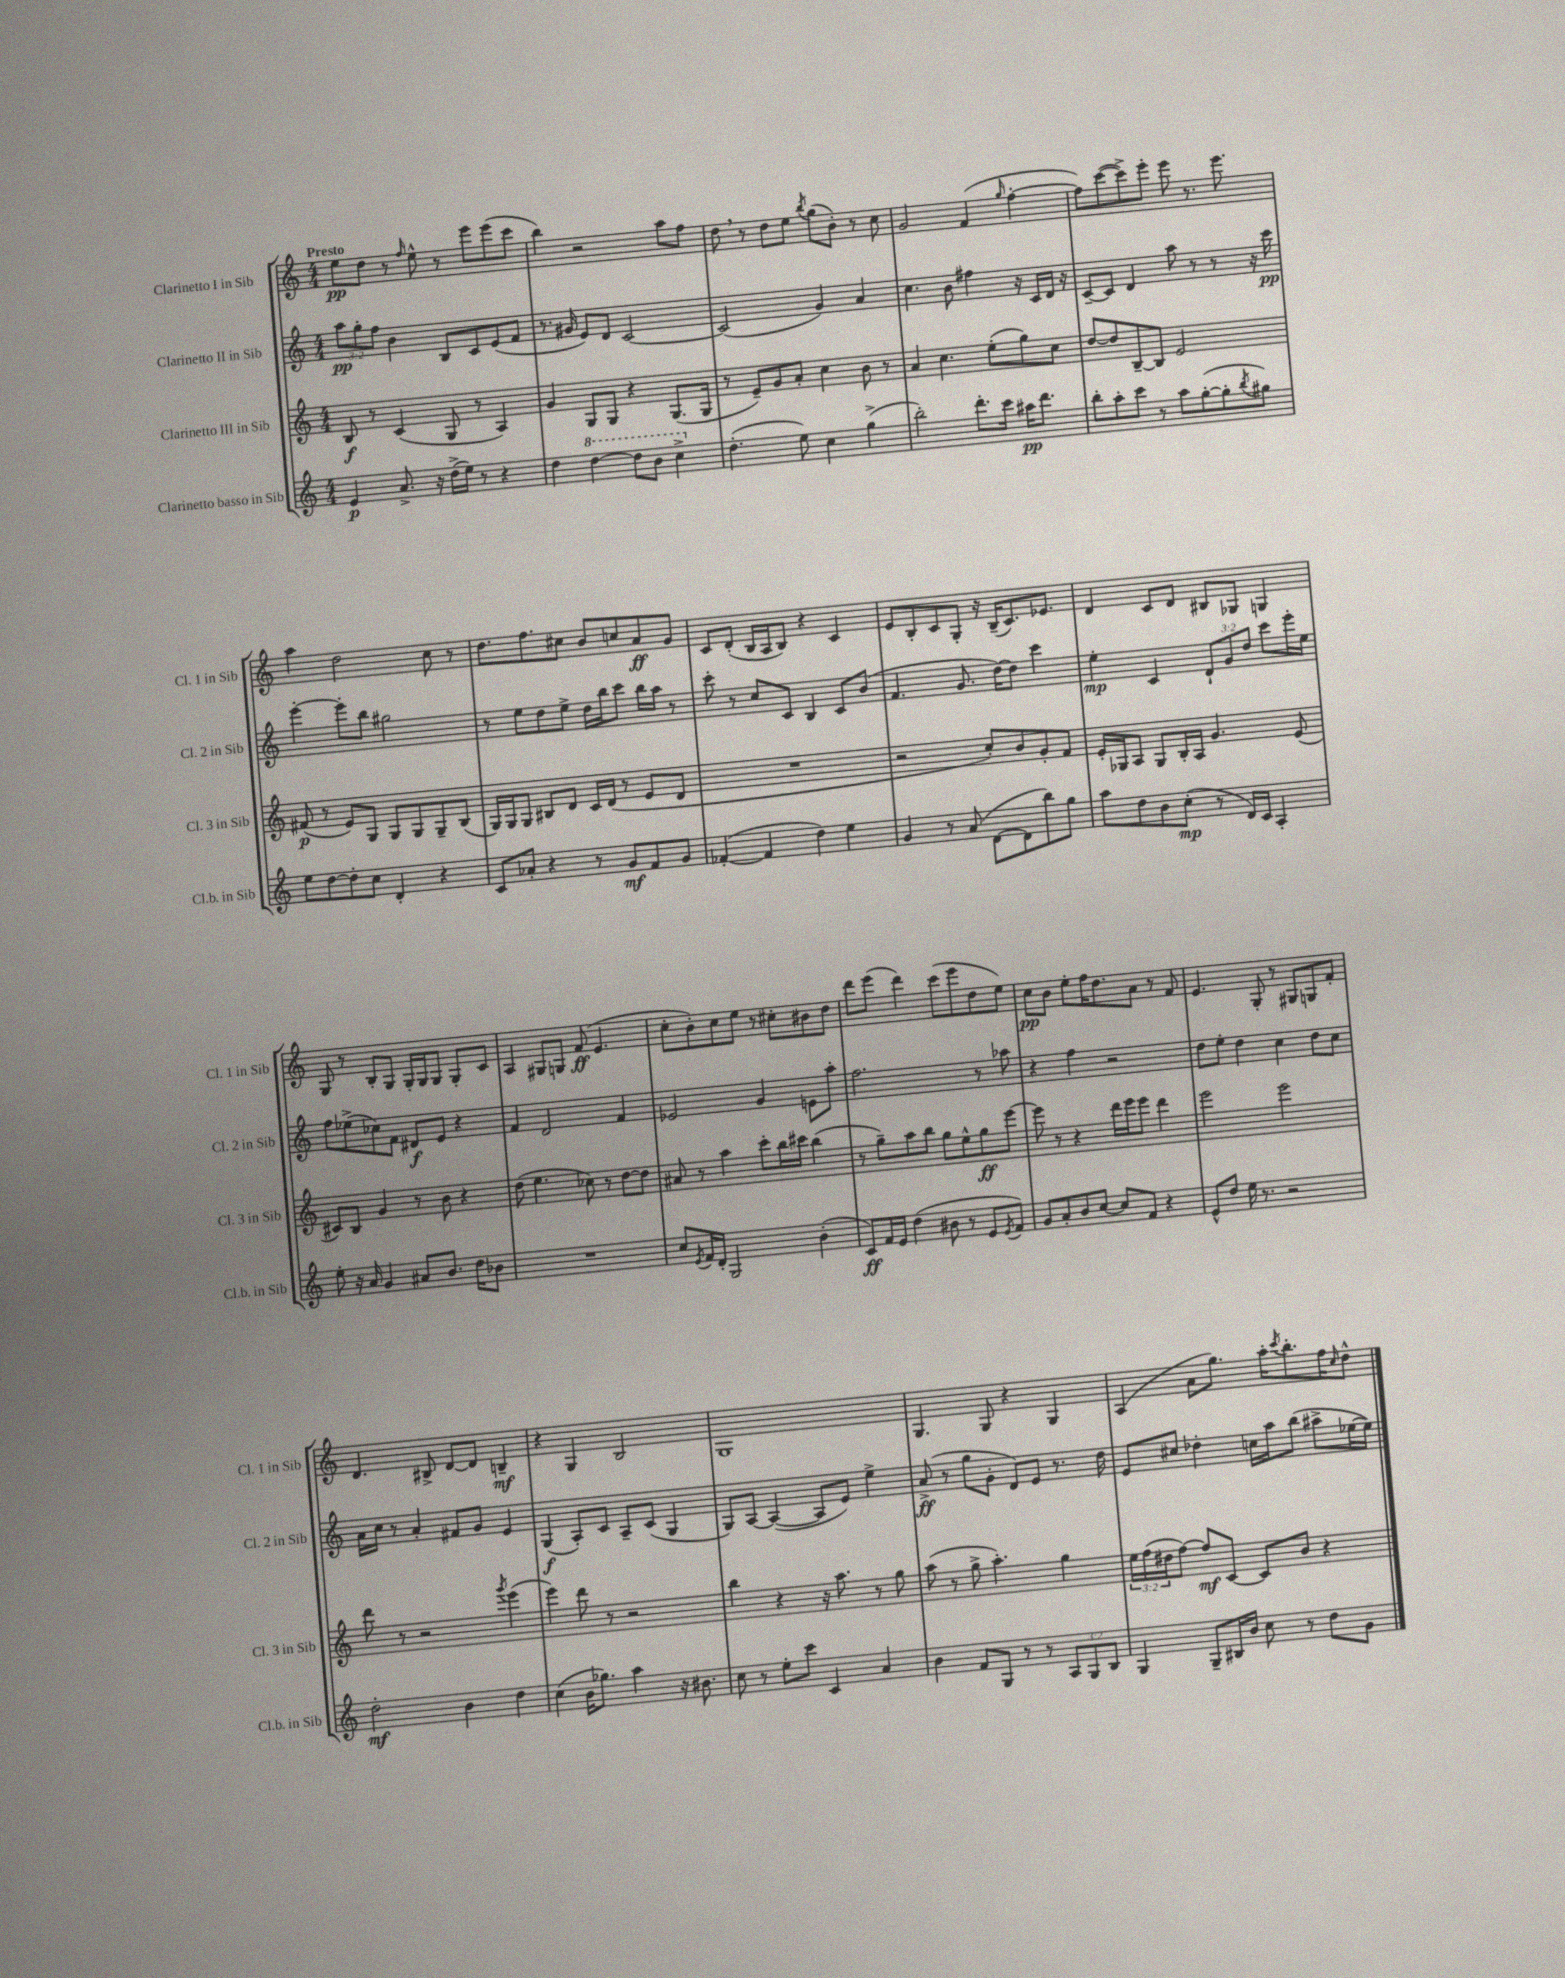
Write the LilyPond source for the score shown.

<<
\new StaffGroup <<
\new Staff = "s0" \with { instrumentName = "Clarinetto I in Sib" shortInstrumentName = "Cl. 1 in Sib" } {
    \clef treble \key c \major \numericTimeSignature \time 4/4 \tempo "Presto"
    e''8\pp d''8 r8 \grace { f''16 } e''8-^ r8 e'''8 e'''8( c'''8 |
    b''4) r2 a''8 f''8 |
    d''8 \breathe r8 d''8 e''8 \acciaccatura { b''8 } g''8( b'8-.) r8 c''8 |
    g'2 f'4( \grace { g''16 } f''4~-. |
    f''8) c'''8~( c'''8->) e'''8-. e'''8 r8. e'''8. |
    a''4 d''2 c''8 r8 |
    d''8. f''8. cis''8 b'8 c''8 a'8\ff g'8 |
    c'8 d'8-.( b16 a16 b8) r4 c'4 |
    e'8 b8-. c'8 g8-. r16 b16--( c'8.) ees'8. |
    d'4 c'8 d'8 bis8 ges8 g4 |
    g8 r8 b8-. g8 g16-. g16 g8 g8-. c'8 |
    a4 gis8 g8 f'8\ff( e'4. |
    c''8-. b'8-.) c''8 e''8 r8 cis''8-. bis'8 d''8 |
    d'''8 e'''8( d'''4) c'''8( e'''8 d''8 e''8) |
    c''8\pp b'8 e''8-. f''16 d''8. a'8 r8 f'8 |
    e'4. g8-. r8 gis8 g8 f'8-. |
    d'4. bis8-> d'8~ d'8 b4--\mf |
    r4 g4 b2 |
    g1 |
    g4. g8 r4 g4 |
    a4( a'8 g''8.) a''16-. \acciaccatura { c'''8 } b''8.-. f''16 \grace { c''16 } d''8-^ \bar "|." |
}
\new Staff = "s1" \with { instrumentName = "Clarinetto II in Sib" shortInstrumentName = "Cl. 2 in Sib" } {
    \clef treble \key c \major \numericTimeSignature \time 4/4 \override Staff.TupletNumber.text = #tuplet-number::calc-fraction-text
    \tuplet 3/2 { a''8\pp g''8-. f''8 } b'4 b8 c'8 e'8( f'8 |
    r8. gis'16 e'8) d'8 c'2~ |
    c'2( g'4) a'4 |
    c''4. b'8 fis''4 r16 c'16 d'16 r16 |
    c'8~-- c'8 d'4 a''8 r8 r8 r16 c'''16\pp |
    e'''4~-. e'''8-. b''8 gis''2 |
    r8 e''8 d''8 e''8-> d''16 b''16 c'''8 b''16 a''16 r8 |
    c'''8-. r8 c''8 c'8 b4 c'8 b'8( |
    f'4. g'8. d''16~) d''8 c'''4 |
    e''4-.\mp c'4 \tuplet 3/2 { d'8-! g'8 d''8 } c'''8 e'''16-. e''16 |
    f''8 ees''8->( ces''8) f'8 dis'8\f e'8 r4 |
    f'4 d'2 f'4 |
    ees'2 g'4 e'8 a''8-. |
    f''2. r8 aes''8 |
    r4 f''4 r2 |
    d''8 e''8-. d''4 c''4 d''8 c''8 |
    a'16 c''16 r8 a'4-. fis'8 g'8 e'4 |
    g4\f( a8-.) c'8 a8-- c'8( g4 |
    g8) a8~ a4~( a8 e'8) e''4-> |
    a'8->\ff( r8 g''8 g'8-. d'8) e'8 r8. d''16 |
    e'8 cis''8 des''4-. c''16 a''16 b''8( ais''8-> ees''16~ ees''16) \bar "|." |
}
\new Staff = "s2" \with { instrumentName = "Clarinetto III in Sib" shortInstrumentName = "Cl. 3 in Sib" } {
    \clef treble \key c \major \numericTimeSignature \time 4/4 \override Staff.TupletNumber.text = #tuplet-number::calc-fraction-text
    b8\f r8 c'4( g8 r8 a4) |
    g'4 g8 g8 r4 g8.( g16 |
    r8 e'8--) g'8 a'8-. c''4 b'8 r8 |
    a'4 c''4. e''8-.( g''8) c''8 |
    d''8~ d''8 b8~-- b8 e'2 |
    fis'8\p( r8 e'8) g8 g8 g8 g8-- b8( |
    g16) g16 g8 bis8 d'8 c'16 d'16( r8 e'8 d'8 |
    R1 |
    r2 c''8-.) b'8 g'8-. f'8 |
    e'16-. ges16 a8 ges8 b16-. a16 g'4. e'8( |
    cis'8) b8 g'4 r8 b'8 r4 |
    d''8( e''4. ces''8) r8 d''8~ d''8 |
    ais'8 r8 a''4 c'''8-. b''16 cis'''16 b''4( |
    r8 g''8--) a''8 b''8 g''8 e''8-^ g''8\ff e'''8~ |
    e'''8 r8 r4 d'''16 e'''16 e'''8 d'''4 |
    e'''2 e'''2 |
    d'''8 r8 r2 \acciaccatura { g'''8 } e'''4( |
    e'''4) d'''8 r8 r2 |
    b''4 r4 r16 a''8. r8 g''8 |
    a''8( r8 g''8-> a''4.-.) g''4 |
    \tuplet 3/2 { e''16 f''16( dis''16 } f''8~) f''8\mf c'8~ c'8 b'8 r4 \bar "|." |
}
\new Staff = "s3" \with { instrumentName = "Clarinetto basso in Sib" shortInstrumentName = "Cl.b. in Sib" } {
    \clef treble \key c \major \numericTimeSignature \time 4/4 \override Staff.TupletNumber.text = #tuplet-number::calc-fraction-text
    e'4\p a'8.-> r16 d''16->( e''16) r8 r4 |
    d''4 \ottava #1 d'''4~ d'''8 b''8 c'''4-> \ottava #0 |
    d''4.-.( e''8) c''4 g''4->( |
    b''2-.) d'''8.-. c'''16 ais''16\pp d'''8. |
    b''8-. a''8-. c'''8 r8 a''8 g''8~-.( g''8-. \acciaccatura { b''8 } gis''8) |
    e''8 d''8~ d''8-. c''8 d'4-. r4 |
    c'8 aes'8-. r4 r8 g'8\mf f'8 g'8 |
    fes'4~-.( fes'4 d''4) e''4 |
    g'4 r8 a'8( d'8~ d'8 b''8) g''8 |
    a''8 d''8 b'8 c''8-.\mp( r8 d'16) c'16 a4-. |
    e''8-. r16 a'16 g'4 ais'8 b'8. d''16 bes'8 |
    R1 |
    c''8 \acciaccatura { e'8 } f'16 d'16-. g2 b'4-.( |
    c'8\ff) f'16 e'16 d''4( bis'8 r8 e'8 \acciaccatura { e'8 } f'8) |
    g'8 a'8-. b'8 c''8~ c''8 f'8 r4 |
    e'8-^ d''8 e''16 r8. r2 |
    d''2-.\mf b'4 d''4 |
    c''4( b'16 ges''8.) a''4 r16 bis'8. |
    c''8 r8 e''8-. c'''8 c'4 a'4 |
    b'4 f'8 g8 r8 r8 \tuplet 3/2 { a8 g8 b8 } |
    g4 g8-- bis16 b'16 c''8 r8 d''8 g'8 \bar "|." |
}
>>
>>
\layout { \context { \Score \remove "Bar_number_engraver" } }
